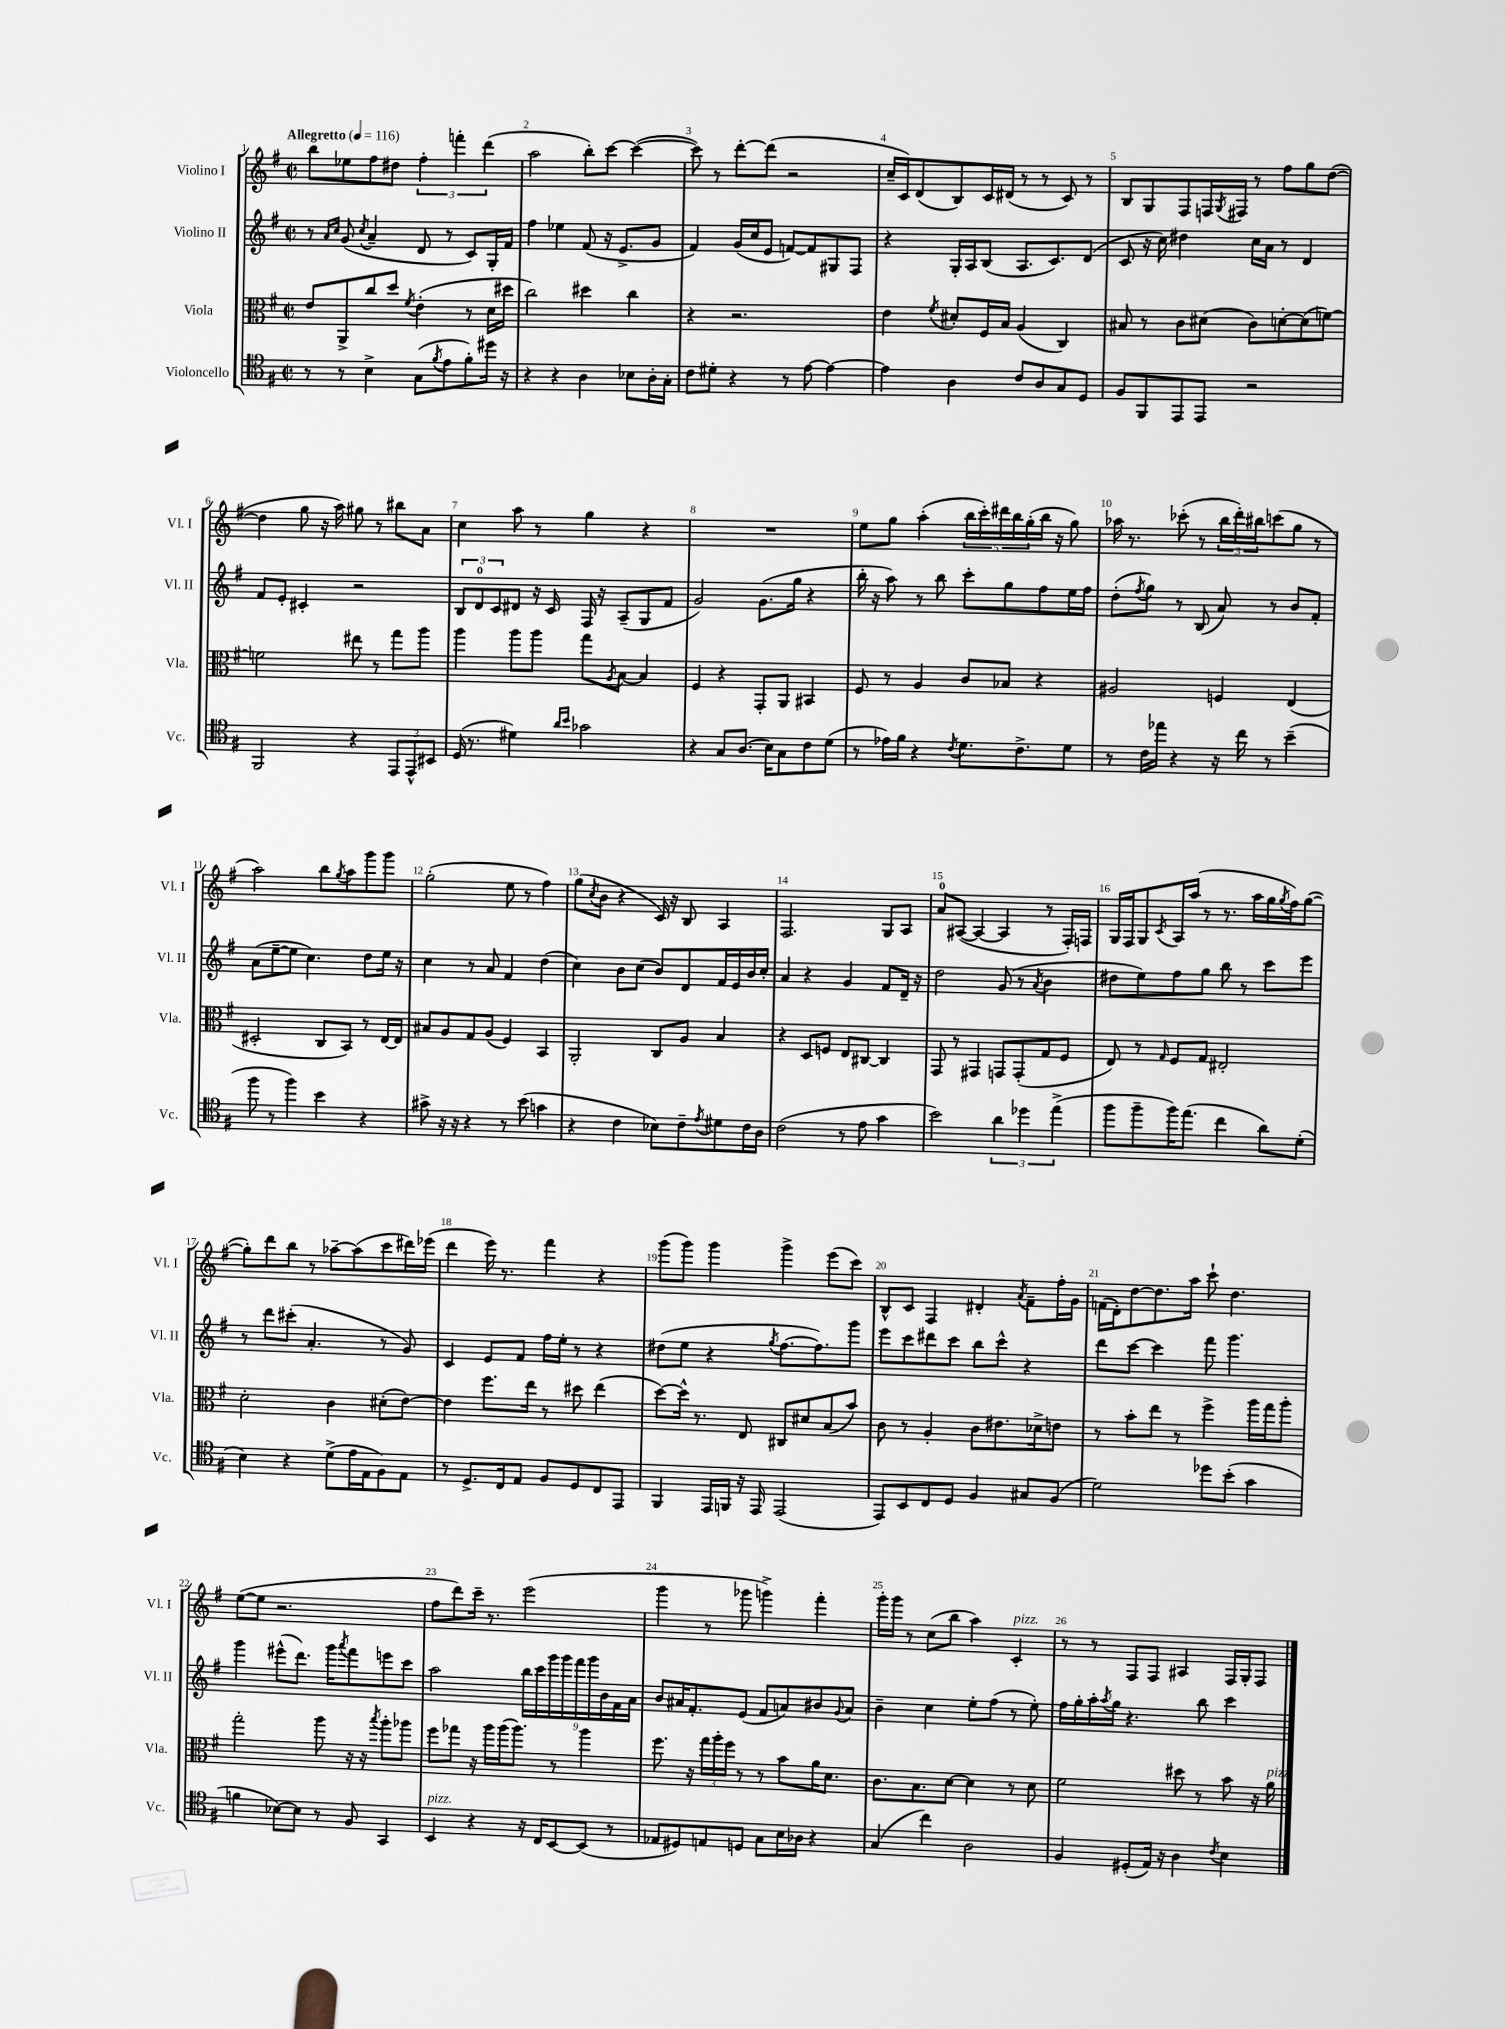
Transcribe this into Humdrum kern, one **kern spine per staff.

**kern	**kern	**kern	**kern
*staff4	*staff3	*staff2	*staff1
*clefC4	*clefC3	*clefG2	*clefG2
*k[f#]	*k[f#]	*k[f#]	*k[f#]
*M2/2	*M2/2	*M2/2	*M2/2
*met(c|)	*met(c|)	*met(c|)	*met(c|)
*MM116	*MM116	*MM116	*MM116
8r	8e	8r	8bb
.	.	16qqa	.
.	.	16qqcc	.
8r	8AA^	(8g	8ee-
.	.	8qcc	.
4B^	8cc	4a~	8ff#
.	8dd	.	8dd#
.	8qf#	.	.
(8G	(4e'	8d	6ff#'
8qf#	.	.	.
8e	.	8r	.
.	.	.	6fff'
8f#')	8r	8c)	.
.	.	.	(6ddd
16dd#	16d	16G'	.
16r	16dd#	16f#	.
=	=	=	=
4r	2cc)	4ff#	2aa
4r	.	4ee-	.
4A	4dd#	(8f#	8bb')
.	.	16r	[8ccc
.	.	8.e^	.
8B-	4cc	.	(4ccc_
16A'	.	8g	.
16G'	.	.	.
=	=	=	=
8c	4r	4f#)	8ccc])
8d#'	.	.	8r
4r	2.r	(16g	[8ddd'
.	.	16cc	.
.	.	8e	(8ddd]
8r	.	[8f)	2r
[8e	.	8f]	.
4e_	.	8G#	.
.	.	8F#	.
=	=	=	=
4e]	4e	4r	16cc~
.	.	.	16c)
.	.	.	(8d
.	8qf#	.	.
4A	8d#'	16G'	8B)
.	.	16A	.
.	16F#	(8B	16c
.	16B	.	(16d#
8c	(4A	8.A	8r
8A	.	.	8r
.	.	8.c)	.
8G	4C)	.	8c)
8D	.	(8d	8r
=	=	=	=
8F#	8B#	8c	8B
8FF#	8r	16r	8G
.	.	16cc)	.
8EE	8c	4dd#	8F#
8EE	(8d#	.	16F
.	.	.	8qG
.	.	.	16F#
2r	8c)	16cc	8r
.	.	16a	.
.	[8d'	8r	8ff#
.	(8d]	4d	8gg
.	[8f)	.	([8dd
=	=	=	=
2FF#	2f]	8f#	4dd]
.	.	8e'	.
.	.	4c#'	8gg
.	.	.	16r
.	.	.	16aa)
4r	8ee#	2r	8gg#
.	8r	.	8r
12EE	8gg	.	8bb#
12EE^^	.	.	.
.	8aa	.	8a
12BB#	.	.	.
=	=	=	=
(16D	4aa	12B	4cc
8.r	.	.	.
.	.	12d	.
.	.	12c	.
4d#)	8aa	8d#	8aa
.	8aa	16r	8r
.	.	16c	.
16qqa	.	.	.
16qqb	.	.	.
2g-	8gg	16F#	4gg
.	.	16r	.
.	8qA	.	.
.	[8B	(8A~	.
.	4B]	8G	4r
.	.	8f#	.
=	=	=	=
4r	4F#	2g)	1r
8G	4r	.	.
(8.A	.	.	.
.	8GG'	(8.g	.
16B)	.	.	.
8G	8AA	.	.
.	.	16gg	.
8c	4BB#	4r	.
(8d	.	.	.
=	=	=	=
8r	8F#	16bb'	8ee
.	.	16r	.
16e-)	8r	8aa)	8gg
16f#	.	.	.
4r	4A	8r	(4aa'
.	.	8bb	.
8qc	.	.	.
8.d	8c	8ccc'	20bb
.	.	.	20ccc')
.	.	.	20ddd#
.	8B-	8gg	.
.	.	.	20bb
8.c^	.	.	.
.	.	.	(20gg'
.	4r	8ff#	16bb
.	.	.	16r
8d	.	16ee	8gg)
.	.	16ff#	.
=	=	=	=
8r	2A#	(8dd'	16aa-
.	.	.	8.r
.	.	8qff#	.
16c	.	8gg)	.
16ee-	.	.	.
4r	.	8r	(8ccc-'
.	.	(8B	8r
16r	4F	8a)	24bb
.	.	.	24ddd')
16cc	.	.	.
.	.	.	24bb#
8r	.	8r	(8ccc
(4b~	(4E	8b	8gg
.	.	8f#'	8r
=	=	=	=
8ff#	2D#'	(8a	2aa)
8r	.	[8ee~	.
4ff#)	.	8ee]	.
.	.	4.cc)	.
4b	8C	.	8bb
.	.	.	8qgg
.	8BB)	.	8aa
4r	8r	8dd	8ggg
.	[16E	16ee	8ggg
.	16E]	16r	.
=	=	=	=
8g#^	8B#	4cc	(2gg'
16r	8A	.	.
16r	.	.	.
4r	8G	8r	.
.	(8A	8a	.
8r	4F#)	4f#	8ee
(8b	.	.	8r
4g	4BB	(4dd	4ff#)
=	=	=	=
4r	2AA'	4cc)	(8gg
.	.	.	8qcc
.	.	.	8b
4c	.	8b	4r
.	.	(8cc	.
8B-)	8C	8b)	16c)
.	.	.	16r
8c~	8A	8d	8B
8qe	.	.	.
8d#	4B	16f#	4A
.	.	16e	.
16c	.	16b	.
16A	.	16cc'	.
=	=	=	=
(2c	4r	4a	2.F#
.	8D	4r	.
.	8F	.	.
8r	8E	4g	.
8e	[8C#	.	.
4g	4C#]	8f#	8G
.	.	16d~	8A
.	.	16r	.
=	=	=	=
2b)	8GG	2dd	8a
.	8r	.	([8A#
.	4GG#	.	4A#_
6a	8GG	(8g	4A#]
.	(8GG'	8r	.
6dd-	.	.	.
.	.	8qa	.
.	8G	4b	8r
(6ee^	.	.	.
.	8F#	.	16F#')
.	.	.	16F
=	=	=	=
8ff#	8E)	8dd#	16G
.	.	.	16F#
8ff#~	8r	8ee)	8G
.	16qqG	.	8qc
16ff#)	8F#	8ff#	16A
(8.ee	.	.	(16aa
.	8G	8gg	8r
4cc	2E#'	8bb	8.r
.	.	8r	.
.	.	.	16aa
8a)	.	8ccc	16gg
.	.	.	8qgg
.	.	.	16ff#)
(8d'	.	8eee	([8gg
=	=	=	=
4B)	2d'	8r	8gg'])
.	.	8ddd	8ddd
4r	.	(8ccc#'	8bb
.	.	4.a'	8r
(8d^	4c	.	[8aa-~
16e	.	.	(8aa-]
16E	.	.	.
8F#)	(8d#'	8r	8ccc
8E	[8e)	8g)	16ddd#)
.	.	.	(16eee-
=	=	=	=
8r	4e]	4c	4ddd
8.D^	.	.	.
.	8.ff#	8e	16eee)
16C	.	.	8.r
8E	.	8f#	.
.	16ee	.	.
8F#	8r	16ff#	4fff#
.	.	16ee'	.
8D	8dd#	8r	.
8C	(4ee	4r	4r
8EE	.	.	.
=	=	=	=
4FF#	[8dd)	(8dd#	(8ggg
.	16dd^^]	8ee	8ggg)
.	8.r	.	.
16EE	.	4r	4ggg
16FF	.	.	.
16r	8E	.	.
16EE	.	.	.
.	.	8qgg	.
(2EE	8C#	[8.ff#	4ggg^
.	8d#	.	.
.	.	8.ff#])	.
.	(8B	.	(8eee
.	8b)	8ggg	8ccc)
=	=	=	=
8EE)	8c	8eee	8B^^
8BB	8r	8ccc	8c
8C	4A'	8ddd#	4F#
8D	.	8ccc	.
4F#	8c	8bb	4d#'
.	8.e#	8ccc^^	.
.	.	.	8qa
8G#	.	4r	8f#~
.	16d-^	.	.
(8F#	8e	.	16ff#'
.	.	.	16g
=	=	=	=
2d)	8r	8ddd	(16f
.	.	.	16d')
.	8b'	[8ccc	[8dd
.	8ee	4ccc]	8.dd]
.	8r	.	.
.	.	.	16aa
8dd-	4ff#^	8fff#	8ccc`
(8b'	.	4.ggg	4.dd
4g	16aa	.	.
.	16gg	.	.
.	8aa'	.	.
=	=	=	=
4f	2gg'	4ggg	([8ee
.	.	.	8ee]
[8B-)	.	(8eee#^^	2.r
8B-]	.	8.ddd)	.
8r	8aa	.	.
.	.	16ggg	.
.	.	8qaaa	.
8F#	16r	8fff#	.
.	16r	.	.
.	8qbb	.	.
4GG	8aa'	8eee	.
.	8aa-	8ccc	.
=	=	=	=
4BB	8ff#	2aa	8ff#
.	8gg-	.	8ddd)
4r	16r	.	16ccc~
.	16aa	.	8.r
.	(16aa	.	.
.	8.aa)	.	.
16r	.	18bb	(2eee
.	.	18ccc	.
16C	.	.	.
.	.	18ggg	.
[8BB	8r	.	.
.	.	18ggg	.
.	.	18fff#	.
(8BB]	4aa	.	.
.	.	18ggg	.
.	.	18b	.
8r	.	.	.
.	.	18f#	.
.	.	18a	.
=	=	=	=
8E-	8.ff#	8b	4ggg
8D#)	.	16a#	.
.	16r	8.f#'	.
8E	24gg	.	8r
.	24aa'	.	.
.	24ff#	.	.
8D	8r	(8e	8ggg-
8G	8r	8f#	4ggg^)
16B	8b	8a)	.
16A-	.	.	.
4r	16a	8b#	4fff#'
.	8.d	.	.
.	.	8qqg	.
.	.	8a	.
=	=	=	=
(4G	8.c	4b~	16ggg'
.	.	.	16ggg
.	.	.	8r
.	8.B	.	.
4cc)	.	4cc	(8cc
.	[8d	.	8bb
2A	4d]	8ee'	4aa)
.	.	(8ff#	.
.	8r	8r	4c'
.	8d	8ee')	.
=	=	=	=
4F#	2f#	16ff#	8r
.	.	16gg'	.
.	.	16aa'	8r
.	.	8qaa	.
.	.	16gg	.
(8D#'	.	4.r	8F#
16E)	.	.	8F#
16r	.	.	.
4A	8dd#	.	4A#
.	8r	8bb	.
8qc	.	.	.
4B	8b	4ccc	16F#
.	.	.	16G'
.	16r	.	8F#
.	16a	.	.
==	==	==	==
*-	*-	*-	*-
